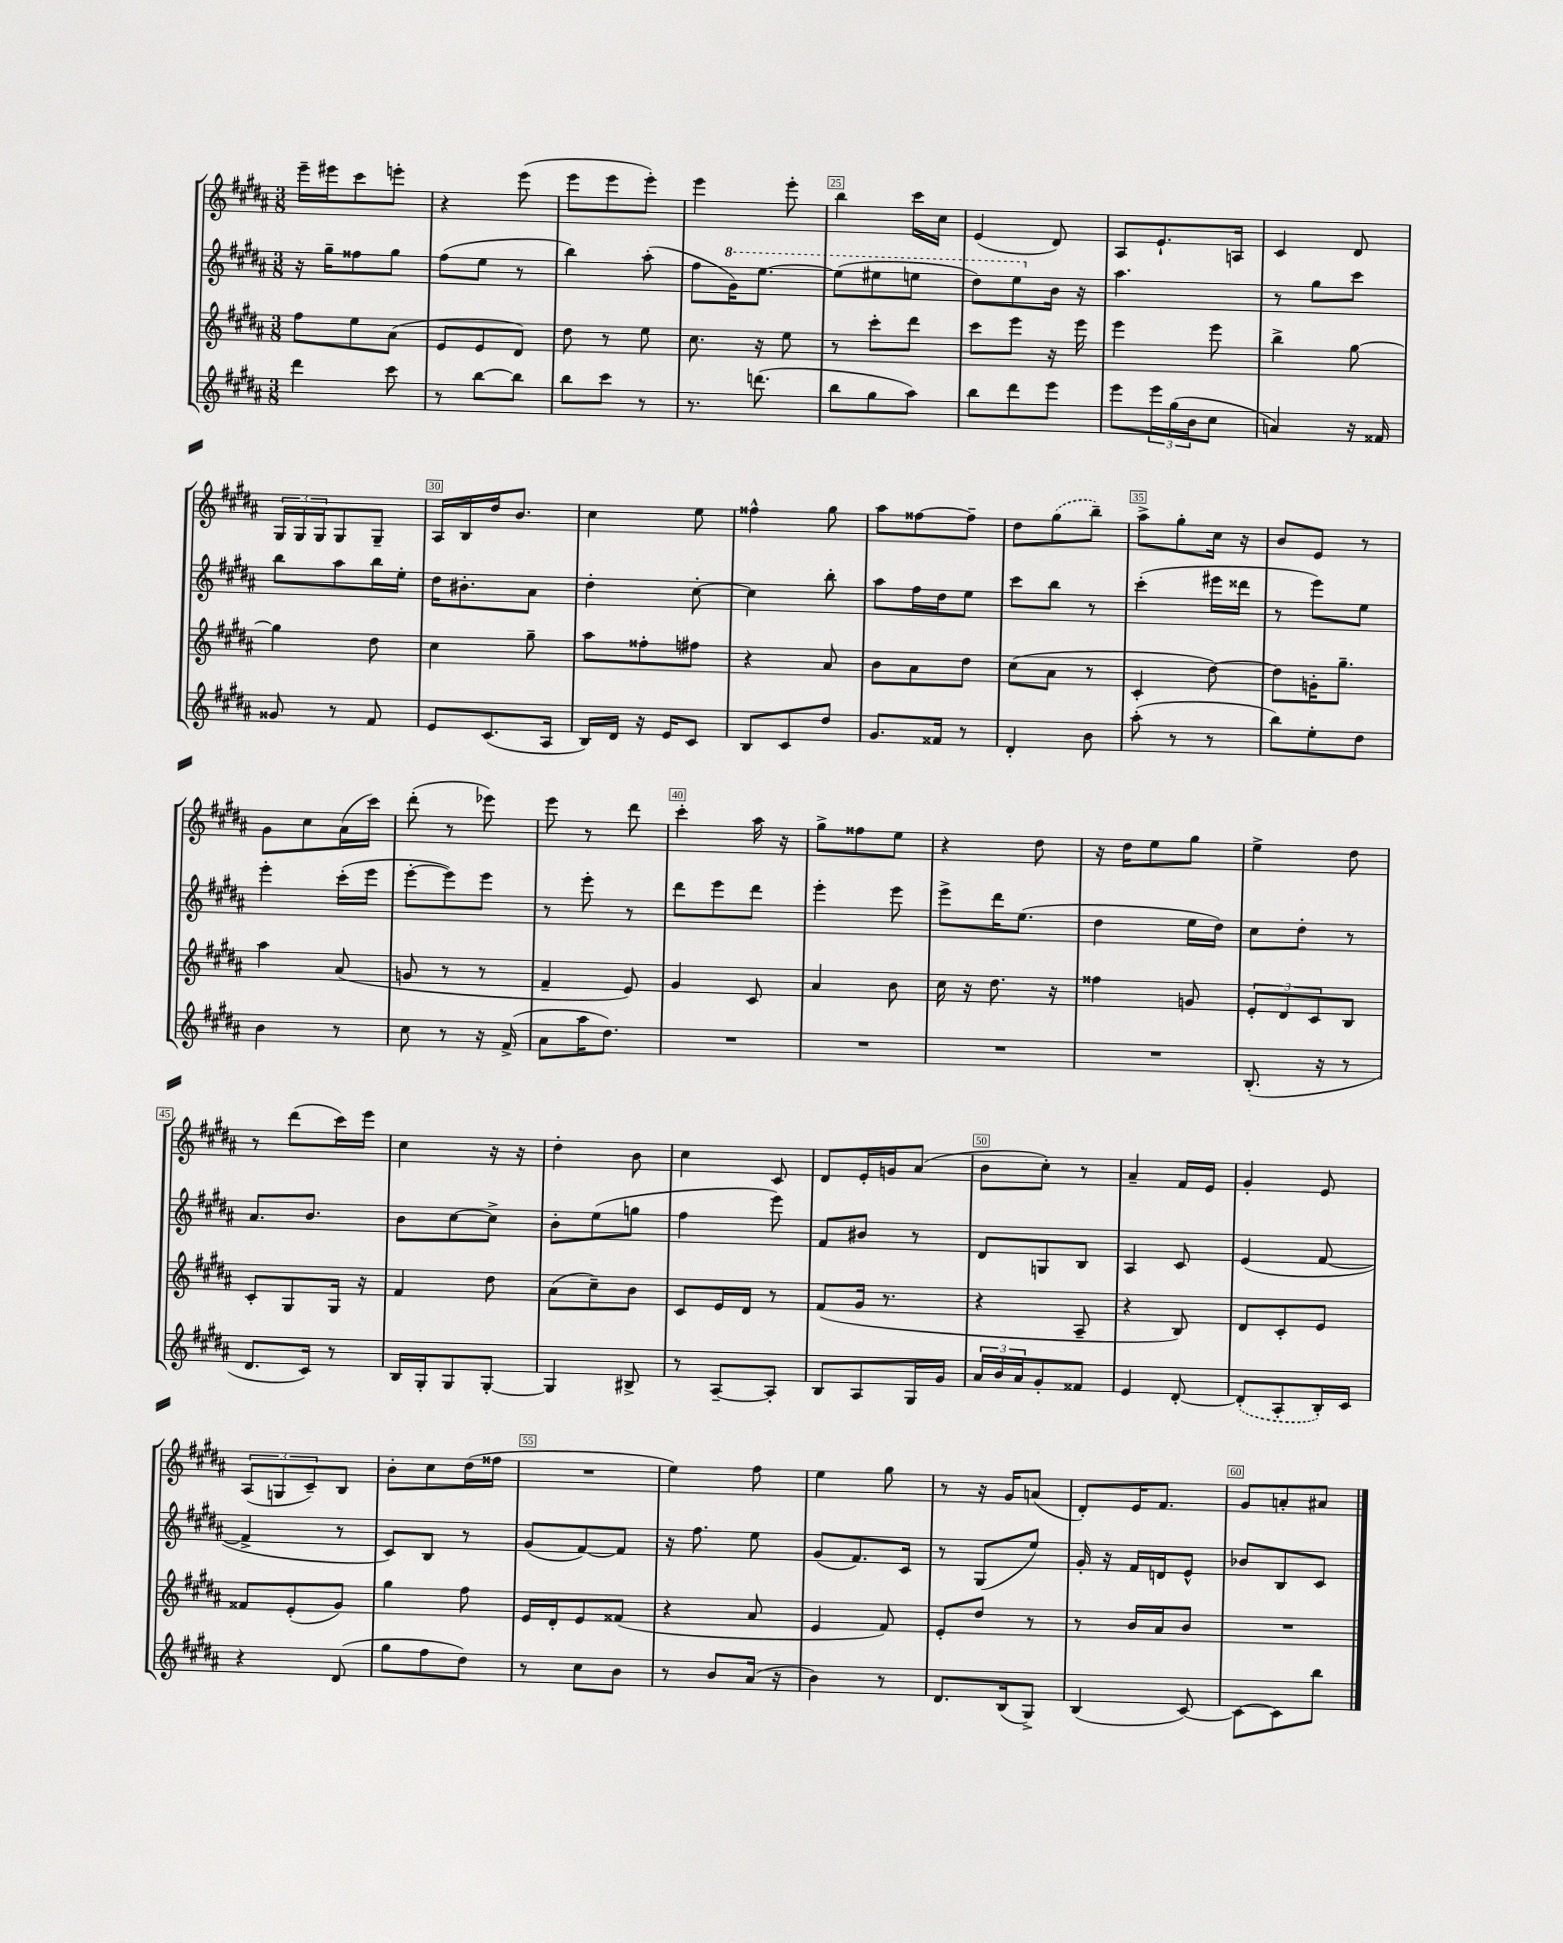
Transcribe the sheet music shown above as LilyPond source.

<<
\new StaffGroup <<
\new Staff = "s0" {
    \clef treble \key b \major \numericTimeSignature \time 3/8
    e'''16-- eis'''16 cis'''8 e'''8-. |
    r4 e'''8( |
    e'''8 e'''8 e'''8-.) |
    e'''4 e'''8-. |
    b''4 cis'''16 cis''16 |
    e'4( dis'8) |
    ais8 e'8.-! a16 |
    cis'4 dis'8 |
    \tuplet 3/2 { gis16 gis16 gis16 } gis8 gis8-- |
    ais16 b16 dis''16 b'8. |
    cis''4 e''8 |
    fisis''4-^ gis''8 |
    ais''8 fisis''8~ fisis''8-- |
    dis''8 \once \slurDashed gis''8( b''8--) |
    ais''8-> gis''8-. cis''16 r16 |
    b'8 e'8 r8 |
    gis'8 cis''8 ais'16( cis'''16) |
    dis'''8-.( r8 ees'''8) |
    e'''8 r8 dis'''8 |
    cis'''4-. ais''16 r16 |
    gis''8-> fisis''8 e''8 |
    r4 dis''8 |
    r16 dis''16 e''8 gis''8 |
    e''4-> dis''8 |
    r8 dis'''8( cis'''16) e'''16 |
    cis''4 r16 r16 |
    dis''4-. b'8 |
    cis''4 cis'8 |
    dis'8 e'16-. g'16 ais'8( |
    b'8 cis''8-.) r8 |
    ais'4-- fis'16 e'16 |
    gis'4-. e'8 |
    \tuplet 3/2 { ais8( g8 cis'8--) } b8 |
    b'8-. cis''8 dis''16( fisis''16 |
    R4. |
    e''4) fis''8 |
    e''4 gis''8 |
    r8 r16 gis'16 a'8( |
    dis'8-.) e'16 fis'8. |
    gis'8 a'8-. ais'8 \bar "|." |
}
\new Staff = "s1" {
    \clef treble \key b \major \numericTimeSignature \time 3/8
    r16 gis''16-- fisis''8 gis''8 |
    fis''8( e''8 r8 |
    b''4) ais''8-.( |
    fis''8 \ottava #1 gis''16) e'''8.~ |
    e'''8( eis'''8 e'''8 |
    dis'''8) e'''8 \ottava #0 b'16 r16 |
    ais''4. |
    r8 gis''8 cis'''8 |
    b''8 ais''8 b''16 e''16-. |
    dis''16 bis'8.-. ais'8 |
    dis''4-. cis''8~-. |
    cis''4 b''8-. |
    ais''8 fis''16 dis''16 e''8 |
    cis'''8 b''8 r8 |
    cis'''4-.( eis'''16 disis'''16 |
    r8 e'''8) e''8 |
    e'''4-. cis'''16-.( e'''16 |
    e'''8~-. e'''8) e'''8 |
    r8 e'''8-. r8 |
    dis'''8 e'''8 dis'''8 |
    e'''4-. e'''8 |
    e'''8-> dis'''16 e''8.( |
    dis''4 e''16 dis''16) |
    cis''8 dis''8-. r8 |
    ais'8. b'8. |
    b'8 cis''8~ cis''8-> |
    b'8-. e''8( g''8 |
    fis''4 e'''8) |
    fis'8 bis'8 r8 |
    dis'8 g8 b8 |
    ais4 cis'8 |
    e'4( fis'8~ |
    fis'4-> r8 |
    cis'8) b8 r8 |
    gis'8( fis'8~) fis'8 |
    r16 fis''8. e''8 |
    gis'8( fis'8.) cis'16 |
    r8 gis8( e''8) |
    gis'16-. r16 fis'16 d'16 e'8-^ |
    bes'8 b8 cis'8 \bar "|." |
}
\new Staff = "s2" {
    \clef treble \key b \major \numericTimeSignature \time 3/8
    fis''8 e''8 ais'8( |
    e'8 e'8 dis'8) |
    dis''8 r8 e''8 |
    cis''8. r16 e''8 |
    r8 cis'''8-. dis'''8 |
    cis'''8 e'''8 r16 e'''16 |
    e'''4 e'''8 |
    b''4-> gis''8~ |
    gis''4 dis''8 |
    cis''4 gis''8-- |
    ais''8 fisis''8-. fis''8 |
    r4 ais'8 |
    b'8 ais'8 dis''8 |
    cis''8( ais'8 r8 |
    cis'4-. dis''8~) |
    dis''8 g'16-. gis''8.-- |
    ais''4 ais'8( |
    g'8 r8 r8 |
    fis'4-- e'8) |
    gis'4 cis'8 |
    ais'4 b'8 |
    cis''16 r16 dis''8. r16 |
    fisis''4 g'8 |
    \tuplet 3/2 { e'8-. dis'8 cis'8 } b8 |
    cis'8-. gis8 gis16 r16 |
    fis'4 dis''8 |
    ais'8( cis''8--) b'8 |
    cis'8 e'16 dis'16 r8 |
    fis'8( gis'16 r8. |
    r4 ais8-- |
    r4 b8) |
    dis'8 cis'8-. e'8 |
    fisis'8 e'8-.( gis'8) |
    gis''4 fis''8 |
    e'16 dis'16-. e'8 fisis'8( |
    r4 ais'8 |
    e'4 fis'8) |
    e'8-. dis''8 r8 |
    r8 b'16 ais'16 b'8 |
    R4. \bar "|." |
}
\new Staff = "s3" {
    \clef treble \key b \major \numericTimeSignature \time 3/8
    dis'''4 cis'''8 |
    r8 b''8~ b''8 |
    b''8 cis'''8 r8 |
    r8. d'''8.( |
    b''8 gis''8 ais''8) |
    b''8 dis'''8 e'''8 |
    e'''8 \tuplet 3/2 { e'''16 gis''16( b'16 } cis''8 |
    a'4) r16 fisis'16 |
    gisis'8 r8 fis'8 |
    e'8 cis'8.( ais16 |
    b16) dis'16 r16 e'16 cis'8 |
    b8 cis'8 dis''8 |
    gis'8. fisis'16 r8 |
    dis'4-. b'8 |
    ais''8-.( r8 r8 |
    b''8) e''8-. dis''8 |
    b'4 r8 |
    cis''8 r8 r16 fis'16->( |
    ais'8 ais''16 dis''8.) |
    R4. |
    R4. |
    R4. |
    R4. |
    b8.-.( r16 r8 |
    dis'8. cis'16) r8 |
    b16 gis16-. gis8 gis8~-. |
    gis4 bis8-> |
    r8 ais8~-- ais8-. |
    b8 ais8 gis16 gis'16 |
    \tuplet 3/2 { ais'16 b'16 ais'16 } gis'8-. fisis'8 |
    e'4 dis'8~-. |
    \once \slurDashed dis'8-.( ais8-. b16-.) cis'16 |
    r4 dis'8( |
    gis''8 fis''8 dis''8) |
    r8 cis''8 b'8 |
    r8 b'8 ais'16( r16 |
    b'4) r8 |
    dis'8. b16( gis8->) |
    b4( cis'8~) |
    cis'8~ cis'8 b''8 \bar "|." |
}
>>
>>
\layout { \context { \Score currentBarNumber = #21 \override BarNumber.break-visibility = ##(#f #t #t) barNumberVisibility = #(every-nth-bar-number-visible 5) \override BarNumber.stencil = #(make-stencil-boxer 0.1 0.3 ly:text-interface::print) } }
